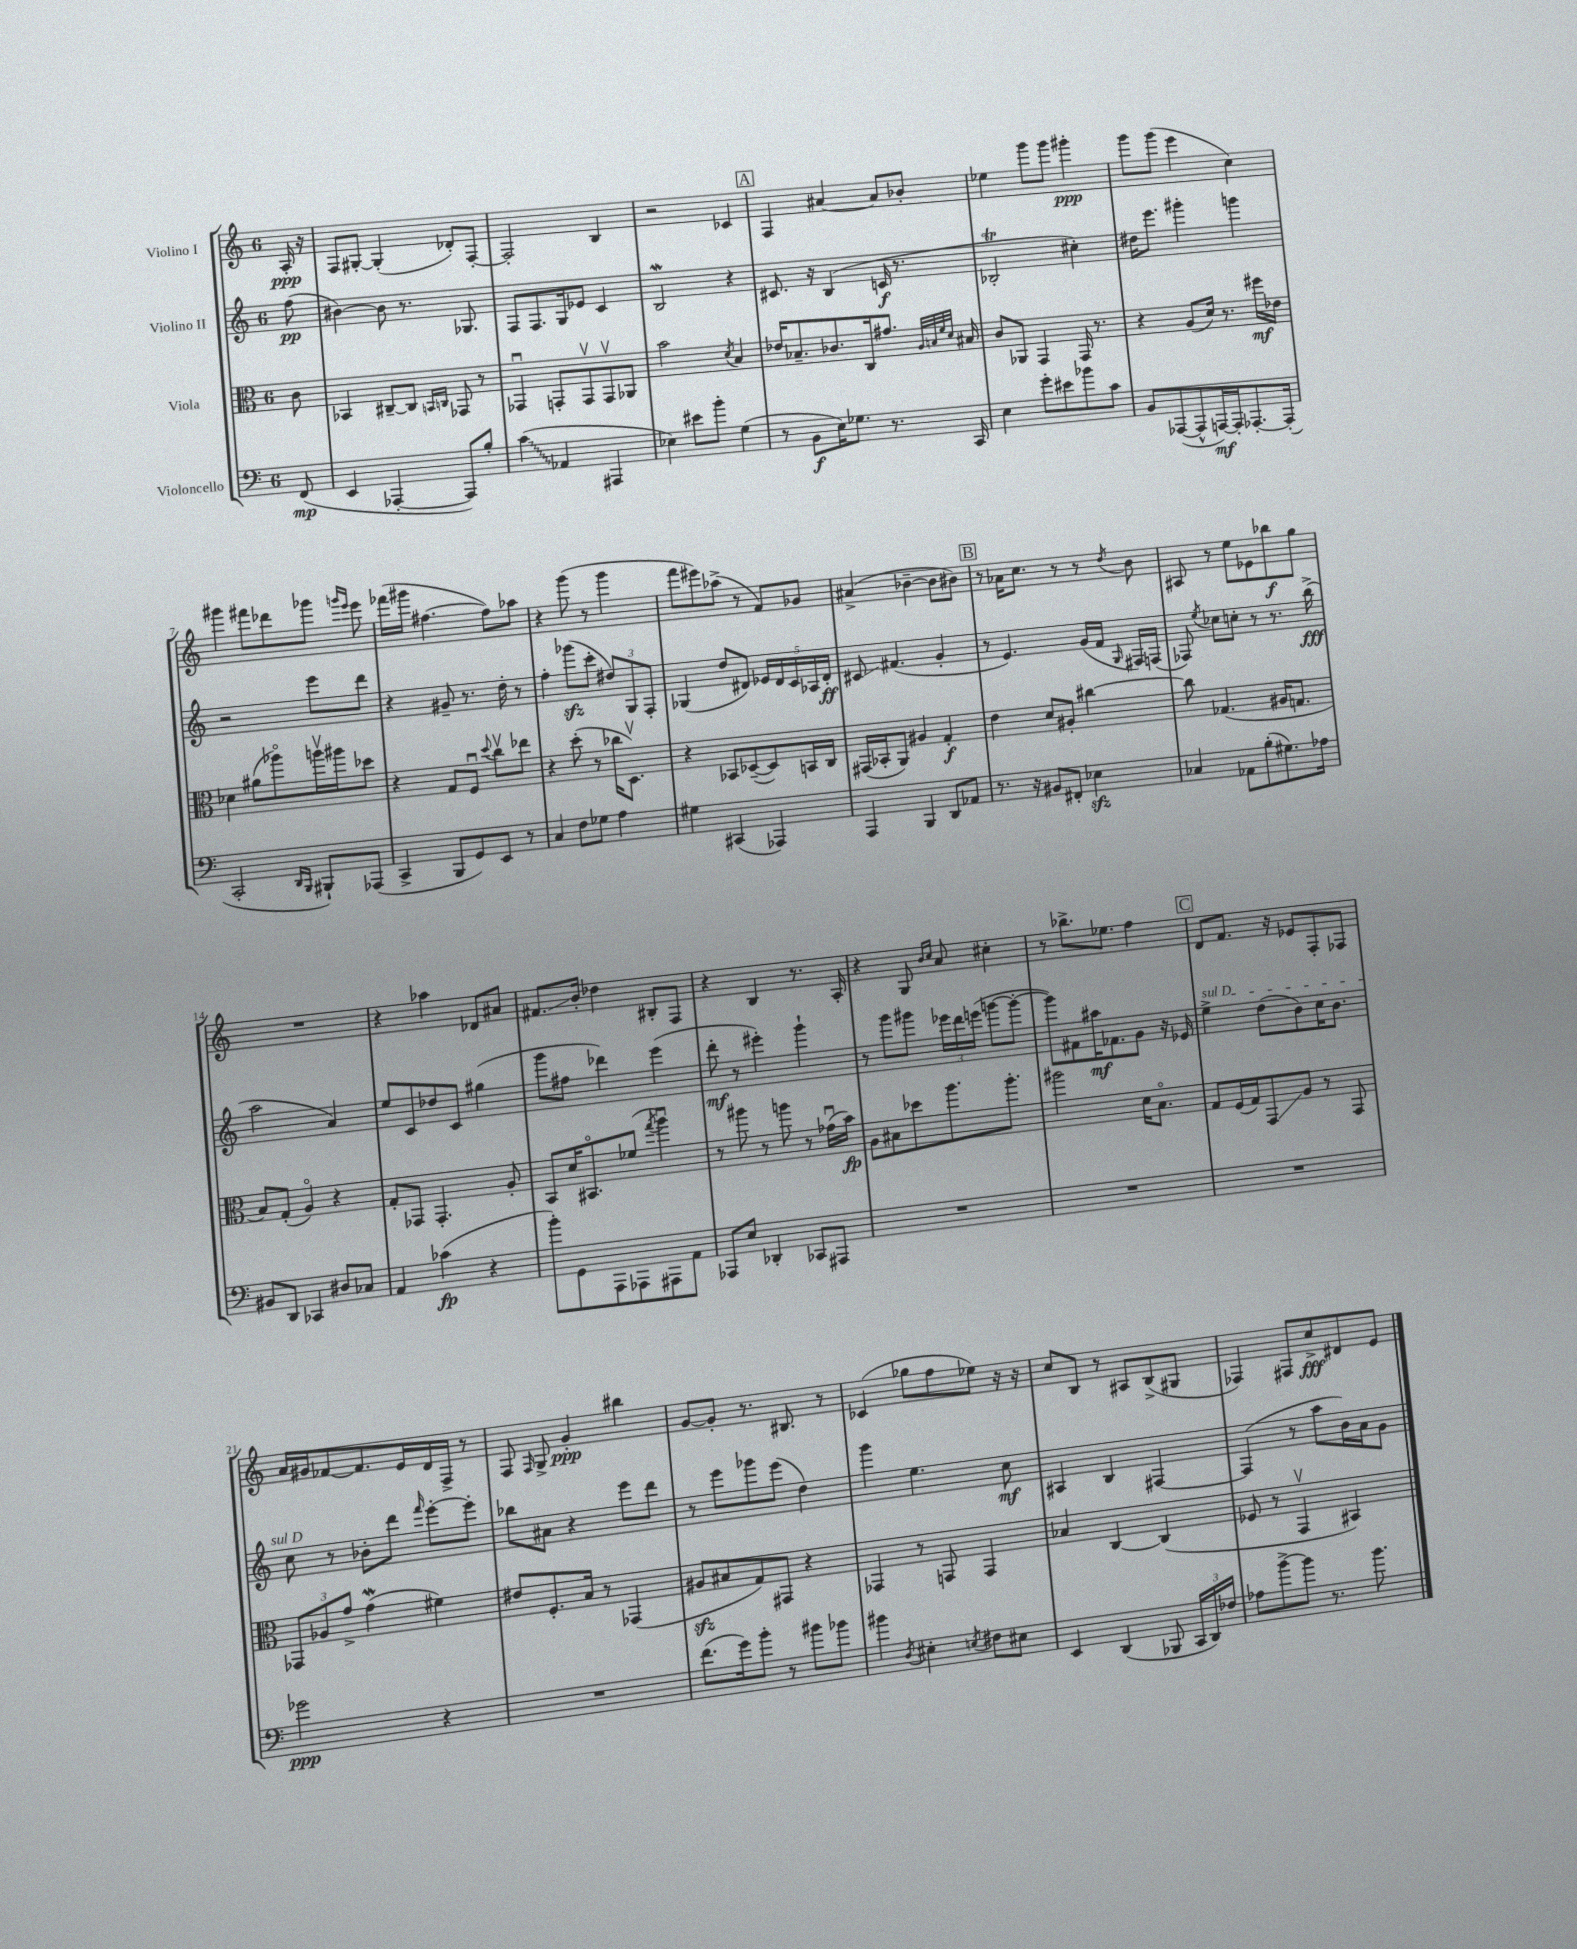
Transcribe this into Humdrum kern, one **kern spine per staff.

**kern	**kern	**kern	**kern
*staff4	*staff3	*staff2	*staff1
*clefF4	*clefC3	*clefG2	*clefG2
*k[]	*k[]	*k[]	*k[]
*M6/8	*M6/8	*M6/8	*M6/8
(8FF	8c	(8ff	16A'
.	.	.	16r
=	=	=	=
4EE	4BB-	[4b#)	8F
.	.	.	[8G#'
[4AAA-'	[8C#~	8b#]	(4G#']
.	8C#]	8.r	.
.	16qqBB	.	.
.	16qqC	.	.
8AAA-])	8GG-	.	8d-')
.	.	8.G-	.
8B'	8r	.	[8F'
=	=	=	=
(4c	4GG-u	8F	2F']
.	.	8.F	.
4AA-	8GG'	.	.
.	.	16G	.
.	8GGv	8e-	.
4AAA#	8GGv	4c	4B
.	8AA-	.	.
=	=	=	=
4E-)	2b	2B	2r
8e#	.	.	.
8b'	.	.	.
.	8qd	.	.
(4G	4B	4r	4c-
=	=	=	=
8r	16e-	8.c#	4F
.	8.B-~	.	.
8BB	.	.	.
.	.	16r	.
16E)	8.c-	(4B	[4a#
8.G-	.	.	.
.	16C	.	.
8.r	8.g#	16c	8a#]
.	.	8.r	.
.	.	.	8b-'
.	32qqA	.	.
.	32qqB	.	.
.	32qqf	.	.
.	32qqd	.	.
16CC	16B#	.	.
=	=	=	=
4E	8c	2B-'	4ee-
.	8AA-	.	.
8g'	4GG	.	8ggg
8e#	.	.	8ggg
8b-	16GG	4cc#')	4ggg#'
.	8.r	.	.
8c	.	.	.
=	=	=	=
8BB	4r	16dd#	8ggg
.	.	8.eee	.
([8AAA-	.	.	(8ggg
8AAA-^^]	(8A	4ggg#'	4eee
[16AAA)	16d)	.	.
16AAA']	8.r	.	.
[8.AAA-'	.	4ggg	4cc)
.	16ff#	.	.
(16AAA-']	16e-	.	.
=	=	=	=
2CC'	4d-	2r	4ggg#
.	(8a#	.	8fff#
.	8aa-o)	.	8ddd-
16qqDD	.	.	.
16qqBBB	.	.	.
8BBB#`)	16aav	8eee	8ggg-
.	16aa#	.	.
.	.	.	16qqggg
.	.	.	16qqeee
(8AAA-	8dd-	8ddd	8eee
=	=	=	=
4CC^	4r	4r	(16fff-
.	.	.	16ggg#
.	.	.	[4.ff#
8BBB	8G	8g#~	.
8GG)	8Fu	8.r	.
.	8qqdd	.	.
8EE	8ccv	.	8ff#])
.	.	16dd'	.
8r	8ee-	8r	8aa-
=	=	=	=
4C	4r	4ff'	4r
8F	(8dd'	(8ggg-	(8ggg
8G-	8r	8ccc'	8r
4A	16cc-	12dd#)	4ggg
.	8.Dv)	.	.
.	.	12G	.
.	.	12F'	.
=	=	=	=
4G#	4r	(4G-	8fff
.	.	.	8eee#)
(4CC#	8BB-	8dd	(8aa-^
.	([8D-~	8d#)	8r
4AAA-)	8D-])	20e-	8f)
.	.	20d#	.
.	.	20c	.
.	16BB	.	8g-
.	.	20A-	.
.	16C	.	.
.	.	20d#'	.
=	=	=	=
4AAA	(16GG#	8c#	(4a#^
.	16BB-'	.	.
.	8AA)	(4.f#	.
4BBB	4A#	.	[4b-~
8DD	4G'	4g'	8b-]
8AA-	.	.	8b#)
=	=	=	=
8.r	4e	8r	8r
.	.	4.e)	16a-
16r	.	.	8.cc
8BB#	8d	.	.
8FF#'	8A#'	.	8r
4E-	[4cc#	(16g	8r
.	.	16f	.
.	.	16qqG	8qdd
.	.	16F#)	8b
.	.	(16F	.
=	=	=	=
4C-	8cc#]	8F-)	8A#
.	.	8qee	.
.	(4.G-	8cc-	8r
8AA-	.	8cc'	8ee
(8B'	.	8r	8e-
8.G#)	16A#	8.r	8bb-
.	8.G	.	.
.	.	.	8gg
16A-	.	(16bb^	.
=	=	=	=
8BB#	8B)	2aa	2.r
8DD	(8G'	.	.
4CC-	4Ao)	.	.
8D#	4r	4a)	.
8C-	.	.	.
=	=	=	=
4AA	8G'	8ee	4r
.	8GG-	8c	.
(4c-	4.GG-'	8dd-	4aa-
.	.	8c	.
4r	.	(4gg#	8d-
.	8A'	.	8a#
=	=	=	=
8b')	8BB	8ggg	8.f#
8GG	16d	8ff#	.
.	8.BB#o	.	16b'
8AAA	.	4ddd-)	4dd-
8AAA-	(8f-	.	.
.	8qgg	.	.
8AAA#	4aau)	(4eee	8B#'
8AA	.	.	8F
=	=	=	=
8AAA-	8r	8ddd'	4r
8E	8aa#	8r	.
4DD-'	8r	4eee#')	4B
.	8aa	.	.
8CC-	8r	4ggg`	8.r
8AAA#	(16g-u	.	.
.	16b)	.	16A'
=	=	=	=
2.r	8A	8r	4r
.	8B#	8ggg	.
.	8dd-	8ggg#	8G
.	.	.	16qqb
.	.	.	16qqcc
.	8.aa	24eee-	8a
.	.	24ddd	.
.	.	(24eee	.
.	.	[8ggg	4cc#'
.	8.aa'	.	.
.	.	8ggg'_	.
=	=	=	=
2.r	2aa#	8ggg])	8r
.	.	8f#	8.bb-^
.	.	16aa#	.
.	.	8.f-	8.ee-
.	16d	8g	4ff
.	8.Bo	.	.
.	.	16r	.
.	.	16e-	.
=	=	=	=
2.r	8G	4ee^	8d
.	(16F	.	8.f
.	16G)	.	.
.	8GG	(8dd	.
.	.	.	16r
.	8A	8b)	8e-
.	8r	16cc	8F'
.	.	8.b	.
.	8GG	.	8F-
=	=	=	=
2g-	12GG-	8cc	16a
.	.	.	16g#
.	12A-	.	.
.	.	8r	[8f-
.	12g^	.	.
.	(4g	8b-'	8.f-]
.	.	8ddd	.
.	.	.	16e
.	.	16qqfff	.
4r	4f#)	[8eee'	16d
.	.	.	16F^
.	.	8eee']	8r
=	=	=	=
2.r	8e#	8bb-	8F
.	.	.	16qqF
.	8.F'	8a#	8G^
.	.	4r	4g'
.	16B	.	.
.	8r	.	.
.	(4GG-	8eee	4bb#
.	.	8ddd	.
=	=	=	=
(8.f	8A#	8r	[8g
.	8B#	8eee	8g']
16g)	.	.	.
8b'	8G)	8ggg-	8.r
8r	8GG#	(8eee	.
.	.	.	8.B#
8b#	4r	4dd)	.
8b-	.	.	8r
=	=	=	=
4b#	4GG-	4ggg	(4c-
8qD	.	.	.
4E#'	8r	4.ee	8gg-
.	8GG	.	8ff
8qE	.	.	.
8F#	4GG	.	8ee-)
8E#	.	8cc	16r
.	.	.	16r
=	=	=	=
4EE	4B-	4A#	8cc
.	.	.	8B
(4DD	[4C	4B	8r
.	.	.	8A#
8BBB-	(4C]	[4F#	(8B^
24CC	.	.	8G#
24DD)	.	.	.
24F-	.	.	.
=	=	=	=
8A-	8F-	(4F#]	4F-)
[8b^	8r	.	.
8b]	4GGv	8r	8F#
8.r	.	8aa	8cc^
.	4BB#)	16b)	8d#
8.b	.	16a	.
.	.	8g	8e
==	==	==	==
*-	*-	*-	*-
